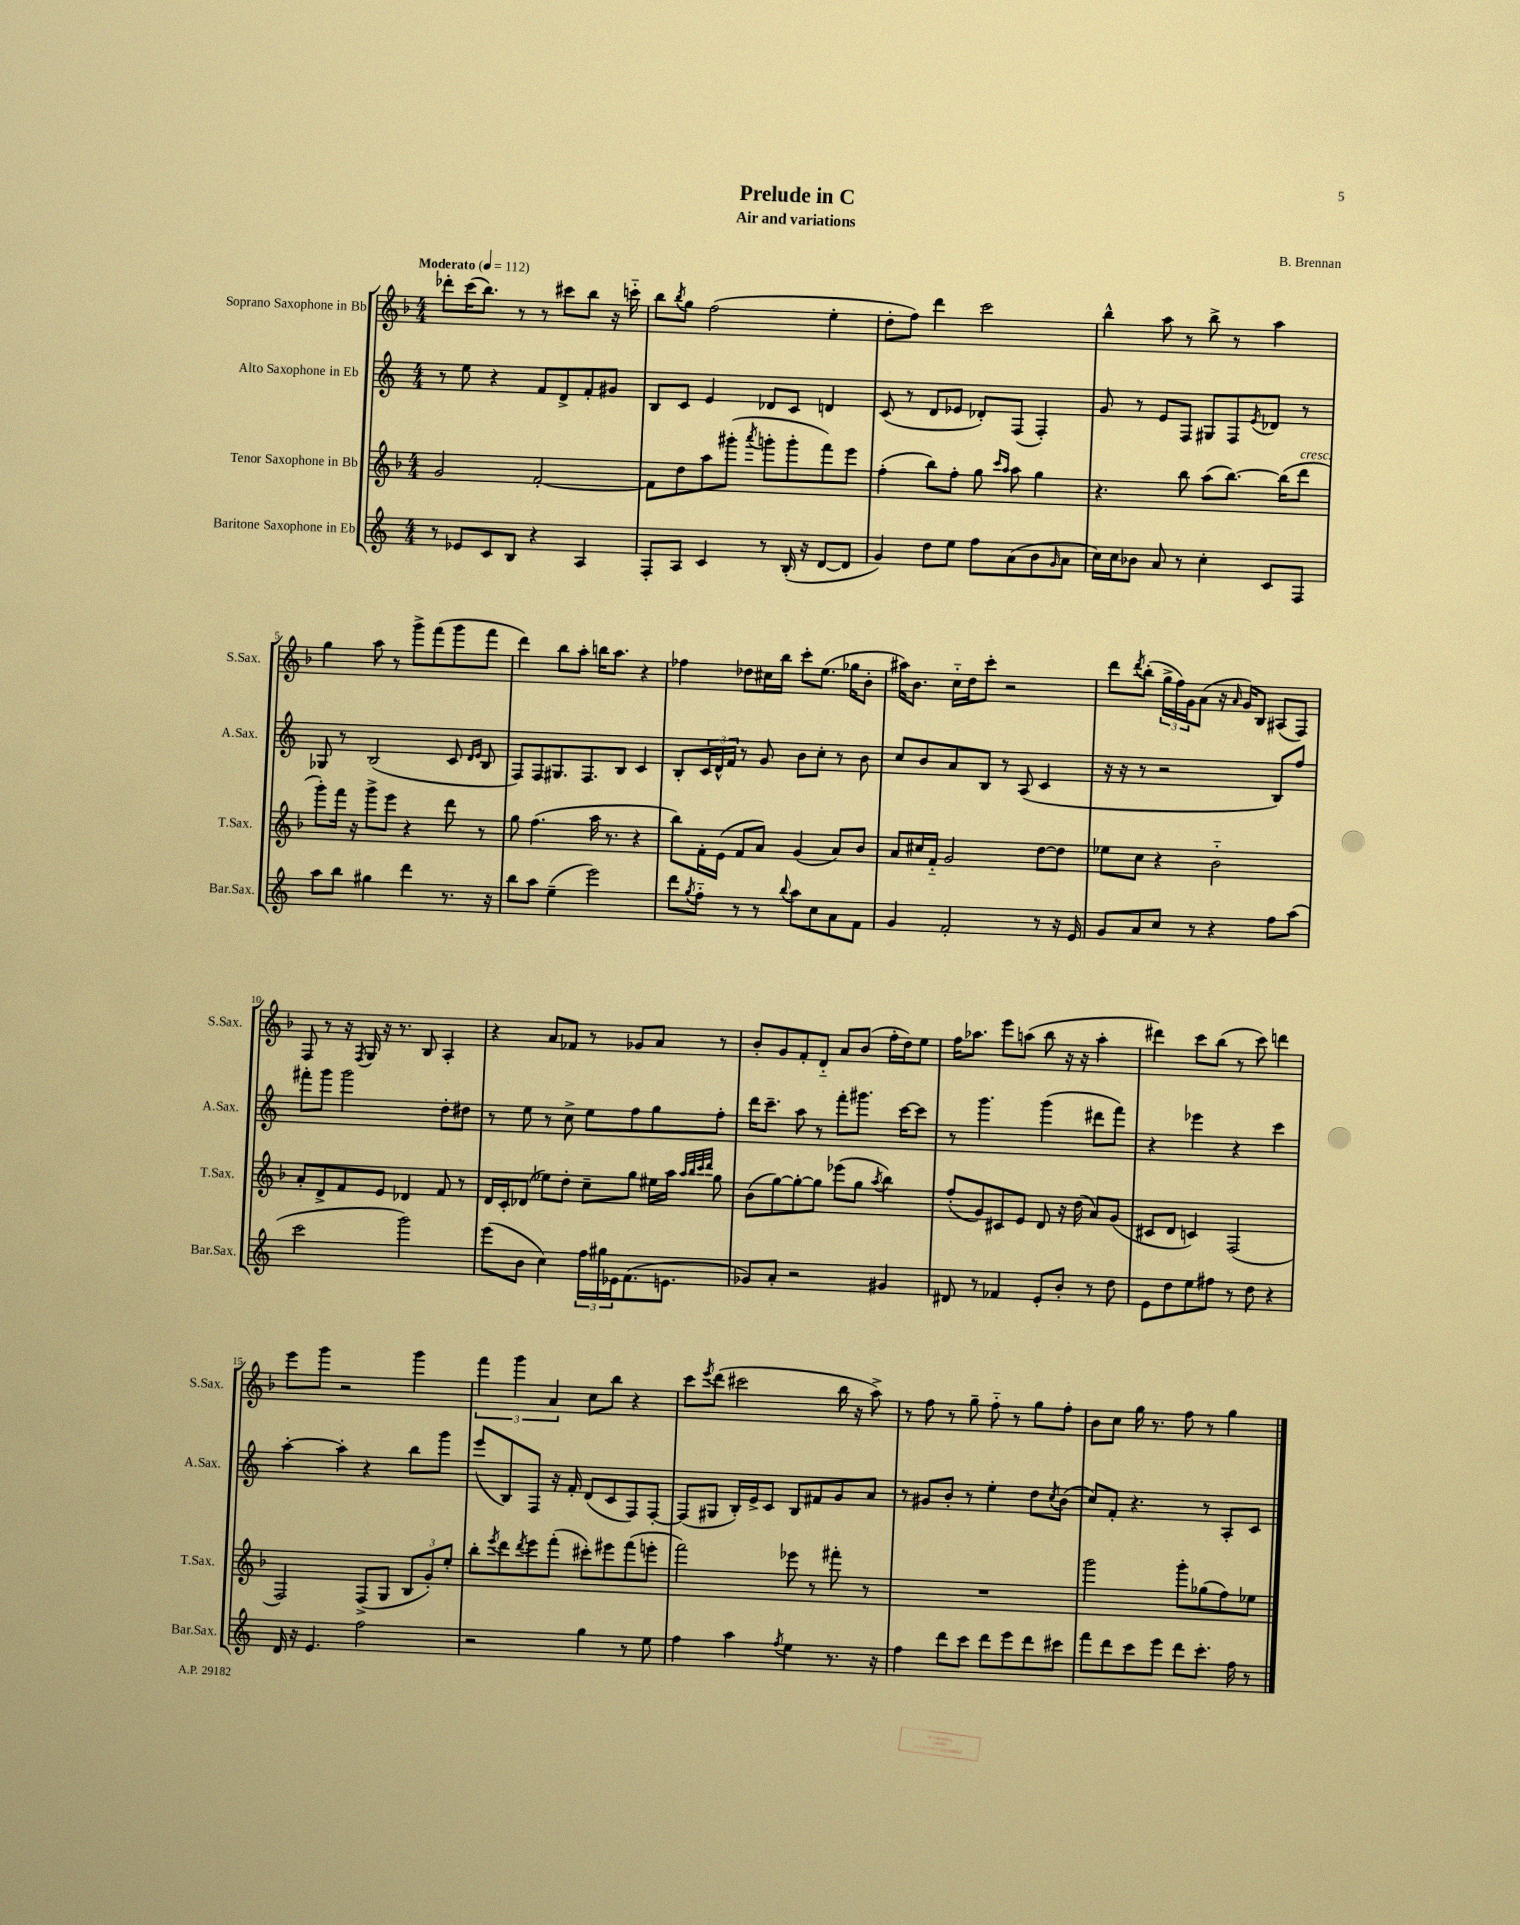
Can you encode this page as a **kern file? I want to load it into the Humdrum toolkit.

**kern	**kern	**kern	**kern
*staff4	*staff3	*staff2	*staff1
*clefG2	*clefG2	*clefG2	*clefG2
*k[]	*k[b-]	*k[]	*k[b-]
*M4/4	*M4/4	*M4/4	*M4/4
*MM112	*MM112	*MM112	*MM112
8r	2g	8r	8ddd-'
8e-	.	8ee	(16ccc
.	.	.	8.bb-)
8c	.	4r	.
8B	.	.	8r
4r	[2f'	8f	8r
.	.	8d^	8ccc#
4A	.	8f'	8bb-
.	.	8g#	16r
.	.	.	16ccc'~
=	=	=	=
8F'	8f]	8B	8bb-
.	.	.	8qbb-
8A	8dd	8c	8gg
4c	8aa	4e	(2ff
.	(8ggg#'	.	.
.	8qaaa	.	.
8r	8ggg'	8d-	.
(16B'	8ggg'	8c	.
16r	.	.	.
[8d	8fff)	4d	4ee'
8d]	8eee	.	.
=	=	=	=
4g)	(4ff'	(8c	8dd'
.	.	8r	8ff)
8dd	8bb-)	8d	4ddd
8ee	8ff'	8e-	.
8ff	8gg	8d-')	2ccc
.	16qqccc	.	.
.	16qqaa	.	.
(8a	8aa	(8F	.
8b	4gg	4F')	.
16qqg	.	.	.
8a	.	.	.
=	=	=	=
16cc)	4.r	8g	4bb-^^
16cc	.	.	.
8b-	.	8r	.
8a	.	8e	8aa
8r	8bb-	8F	8r
4cc'	(8aa	8G#	8bb-^
.	[8.bb-)	8F	8r
.	.	8qe	.
8c	.	8d-	4aa
.	(16bb-]	.	.
8F	8ddd	8r	.
=	=	=	=
8aa	8ggg')	8G-	4gg
8bb	16fff	8r	.
.	16r	.	.
4gg#	8ggg^	(2B	8aa
.	8eee	.	8r
4ddd	4r	.	8ggg^
.	.	.	(8fff
8.r	8ddd	8c	8ggg
.	.	16qqd	.
.	.	16qqe	.
.	8r	8B	8fff
16r	.	.	.
=	=	=	=
8bb	8gg	8F)	4ddd)
8aa	(4.ff	8F	.
(4ee~	.	8.G#	8bb-
.	.	.	8aa'
.	.	8.F	.
2eee)	16aa	.	16bb
.	8.r	.	8.aa
.	.	8B	.
.	4r	4c	4r
=	=	=	=
8ddd	8bb-)	8B'	4ff-
8qgg	.	.	.
8ff'~	16f'	24c	.
.	.	24d^^	.
.	(16e	.	.
.	.	24f	.
8r	8f	8r	8dd-
8r	8a)	8g	16cc#
.	.	.	16bb-
8qqbb	.	.	.
8aa	(4g	8b	8ccc'
8cc	.	8cc'	(8.ee
8a	8a)	8r	.
.	.	.	16gg-
8f	8b-	8b	8b-'
=	=	=	=
4g	8a	8cc	16aa#)
.	.	.	8.b-
.	16cc#	8b	.
.	16f'~	.	.
2f'	2g	8a	16cc'~
.	.	.	16dd
.	.	8B	8ccc'
.	.	8r	2r
.	.	(8A	.
8r	[8dd	4c	.
16r	8dd]	.	.
16e	.	.	.
=	=	=	=
8g	8ee-	16r	8ddd
.	.	16r	.
.	.	.	8qddd
8a	8cc	8r	(8bb-'
8cc	4r	2r	24gg^
.	.	.	24ff)
.	.	.	24g
8r	.	.	(8a
4r	2b-'~	.	16r
.	.	.	16qqa
.	.	.	16g)
.	.	.	8B-
8ff	.	8B)	(8A#
(8aa	.	8ff	8F)
=	=	=	=
2ccc	8a'	8fff#'	8F
.	8d^	8ggg	8r
.	8f	2ggg	16r
.	.	.	8qF
.	.	.	16G
.	8e	.	16r
.	.	.	8.r
2ggg)	4d-	.	.
.	.	.	8B-
.	8f	8dd'	4A'
.	8r	8dd#	.
=	=	=	=
(8eee	16d	8r	4r
.	16c'	.	.
8b	(8d-	8ee	.
4cc)	8ee-)	8r	8a
.	8dd'	8cc^	8f-
24ff	8cc~	8ee	8r
24gg#	.	.	.
24e-	.	.	.
(8.f	8gg	8ff	8g-
.	16ee#	8gg	8a
8.e	16aa	.	.
.	32qqaa	.	.
.	32qqbb-	.	.
.	32qqccc	.	.
.	32qqddd	.	.
.	8gg	8ff'	8r
=	=	=	=
8g-)	(8b-	16ddd	8b-'
.	.	8.ccc~	.
8a'	[8gg)	.	8g
2r	8gg'_	8aa	8f'
.	8gg]	8r	8d'~
.	(8eee-	8fff'	8a
.	8gg	8.ggg#	(8b-
.	8qaa	.	.
4g#	4bb-)	.	16ff'
.	.	[16ccc	16dd)
.	.	8ccc]	8ee
=	=	=	=
8d#	(8ff'	8r	16ff
.	.	.	8.aa-
8r	8g)	4.ggg	.
4f-	8c#	.	8eee
.	8e	.	(8aa
8e'	8d	(4ggg	8bb-
8b'	16r	.	16r
.	(16dd	.	16r
8r	8a)	8ddd#	4aa'
8dd	(8g	8fff)	.
=	=	=	=
8e	8c#	4r	4ddd#)
8dd	8d	.	.
8ee	4c)	4eee-	8ccc
8ff#	.	.	(8bb-
8r	(2F	4r	8r
8dd	.	.	8ccc)
4r	.	4ccc	4ddd
=	=	=	=
16d	2F)	[4aa'	8eee
16r	.	.	.
4.e	.	.	8ggg
.	.	4aa']	2r
2ff	(8F^	4r	.
.	8G	.	.
.	12B-	8bb	4ggg
.	12g')	.	.
.	.	8ggg	.
.	12ee'	.	.
=	=	=	=
2r	8bb-'	(8eee	6fff
.	8qeee	.	.
.	8ddd	8B)	.
.	.	.	6ggg
.	8qddd	.	.
.	8eee	8F	.
.	.	.	6a
.	(8fff'	16r	.
.	.	16f'	.
4gg	8ccc#')	(8d	8cc
.	8eee#	8c	8bb-
8r	(8fff	8F)	4r
8ee	8eee'	[8F'	.
=	=	=	=
4ff	2fff)	(8F]	8ccc
.	.	.	8qeee
.	.	8G#	(8ddd
4aa	.	16B')	2ccc#
.	.	16e^	.
.	.	8c	.
8qff	.	.	.
4ee	8eee-	8B	.
.	8r	8f#	.
8.r	8fff#'	8g	16bb-
.	.	.	16r
.	8r	8a	8aa^)
16r	.	.	.
=	=	=	=
4ff	1r	8r	8r
.	.	8g#	8ff
8ddd	.	8b'	8r
8ccc	.	8r	8gg~
8ddd	.	4ee'	8ff'~
8eee	.	.	8r
8ddd	.	8dd	8gg
.	.	8qcc	.
8ccc#	.	(8b	8ff'
=	=	=	=
8fff	2ggg	8cc)	8b-
8ddd	.	8f'	8cc
8ccc	.	4.r	16gg
.	.	.	8.r
8eee	.	.	.
8ddd	8ggg'	.	8ff
8.ccc'	(8gg-	8r	8r
.	8ff)	8A'	4gg
16ff	.	.	.
8r	8ee-	8c	.
==	==	==	==
*-	*-	*-	*-
